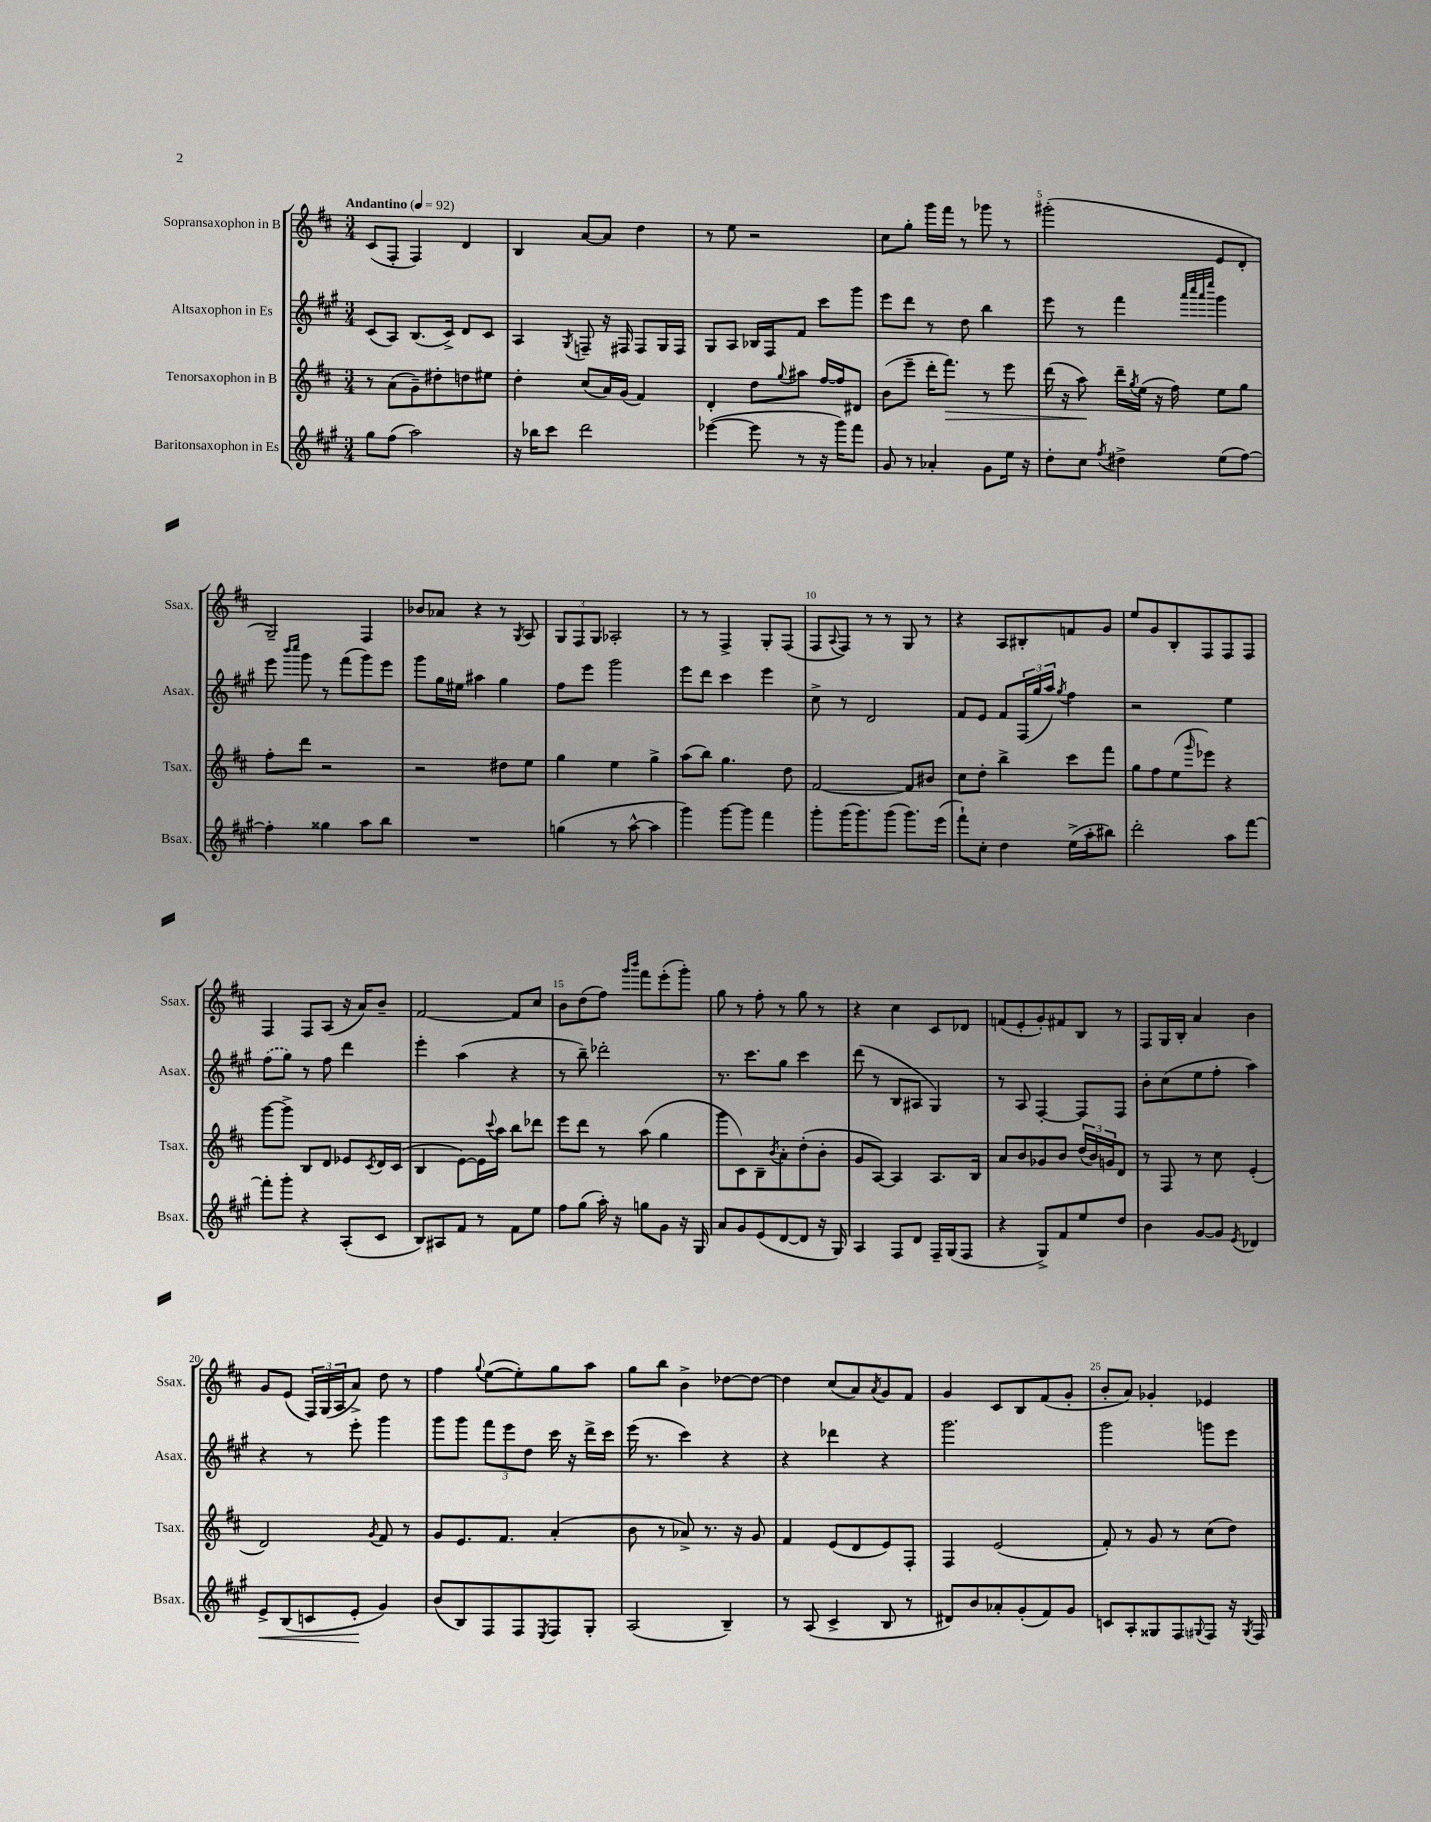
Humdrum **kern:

**kern	**dynam	**kern	**dynam	**kern	**kern
*part4	*part4	*part3	*part3	*part2	*part1
*staff4	*staff4	*staff3	*staff3	*staff2	*staff1
*I"Baritonsaxophon in Es	*	*I"Tenorsaxophon in B	*	*I"Altsaxophon in Es	*I"Sopransaxophon in B
*I'Bsax.	*	*I'Tsax.	*	*I'Asax.	*I'Ssax.
*clefG2	*	*clefG2	*	*clefG2	*clefG2
*k[f#c#g#]	*	*k[f#c#]	*	*k[f#c#g#]	*k[f#c#]
*M3/4	*	*M3/4	*	*M3/4	*M3/4
*MM92	*	*MM92	*	*MM92	*MM92
=1	=1	=1	=1	=1	=1
!	!	!	!	!	!LO:TX:a:B:t=Andantino
8gg#\L	.	8r	.	(8c#/L	(8c#/L
(8ff#\J	.	(8a\L	.	8A/J)	8F#'/J
2aa\)	.	8g~\)	.	(8.B/L	4F#/)
.	.	8dd#X'\	.	.	.
.	.	.	.	16c#^/Jk)	.
.	.	8ddn\	.	8d/L	4d/
.	.	8ee#X\J	.	8c#/J	.
=2	=2	=2	=2	=2	=2
16r	.	4dd'\	.	4A/	4B/
16bb-X\KL	.	.	.	.	.
8ccc#\J	.	.	.	.	.
.	.	.	.	8qG#/	.
2ddd\	.	(8cc#/L	.	8Fn~/	[8a/L
.	.	16a/L)	.	16r	8a/J]
.	.	(16g/JJ	.	16F#X/	.
.	.	4f#/)	.	8F#/L	4dd\
.	.	.	.	16G#/L	.
.	.	.	.	16F#/JJ	.
=3	=3	=3	=3	=3	=3
([4eee-X\	.	4d'/	.	8G#/L	8r
.	.	.	.	8A/J	8ee\
8eee-\]	.	8dd\L	.	16B-X/LL	2r
.	.	.	.	16F#/J	.
.	.	8qqgg/	.	.	.
8r	.	8aa#X\J	.	8f#/J	.
16r	.	[16ff#/LL	.	8ccc#\L	.
16ggg#\KL)	.	16ff#/J]	.	.	.
8fff#\J	.	8d#X/J	.	8ggg#\J	.
=4	=4	=4	=4	=4	=4
8g#/	.	(8b\L	.	8eee\L	8cc#\L
8r	.	8eee~\J	.	8ddd\J	8gg'\J
4a-X'/	.	16ddd'\KL	.	8r	16ggg\LL
!	!	!	!LO:HP:b	!	!
.	.	8.fff#\J)	>	.	16fff#\JJ
.	.	.	.	8dd\	8r
8g#\L	.	8r	.	4bb\	8ggg-X\
16ee\Jk	.	8eee\	.	.	8r
16r	.	.	.	.	.
=5	=5	=5	=5	=5	=5
8dd'\L	.	(16ddd\	.	8eee\	(2ggg#X'\
.	.	16r	.	.	.
8cc#\J	.	8aa\)	.	8r	.
8qff#/	.	.	.	.	.
4dd#X^\	.	16ddd~\LL	]	4fff#\	.
.	.	8qgg/	.	.	.
.	.	(16ee\JJ	.	.	.
.	.	16r	.	.	.
.	.	16ff#\)	.	.	.
.	.	.	.	32qqaaa/LLL	.
.	.	.	.	32qqcccc#/	.
.	.	.	.	32qqaaa/	.
.	.	.	.	32qqeeee/JJJ	.
(8ee\L	.	8ee\L	.	4ggg#\	8e/L
[8ff#\J)	.	8gg\J	.	.	8d'/J
!!LO:LB:g=z
=6	=6	=6	=6	=6	=6
4ff#'\]	.	8ff#'\L	.	8eee\	2G~/)
.	.	.	.	16qqbbb/LL	.
.	.	.	.	16qqcccc#/JJ	.
.	.	8ddd\J	.	8ggg#\	.
4gg##X\	.	2r	.	8r	.
.	.	.	.	(8fff#\L	.
8aa\L	.	.	.	8ggg#\)	4F#/
8bb\J	.	.	.	8eee\J	.
=7	=7	=7	=7	=7	=7
2.r	.	2r	.	8ggg#\L	8b-X/L
.	.	.	.	16gg#\L	8a-X/J
.	.	.	.	16ee#X\JJ	.
.	.	.	.	4aa#X\	4r
.	.	8dd#X\L	.	4gg#\	8r
.	.	.	.	.	8qG/
.	.	8ee\J	.	.	8A/
=8	=8	=8	=8	=8	=8
(4ggn\	.	4gg\	.	8ff#\L	12G/L
.	.	.	.	.	12F#/
.	.	.	.	8eee\J	.
.	.	.	.	.	12G/J
8r	.	4ee\	.	2ggg#\	2A-X'/
[8aa^^\	.	.	.	.	.
4aa\]	.	4gg^\	.	.	.
=9	=9	=9	=9	=9	=9
4ggg#\)	.	(8aa\L	.	8eee\L	8r
.	.	8bb\J)	.	8ddd\J	8r
[8ggg#\L	.	4.gg\	.	4ccc#\	4F#^/
8ggg#\J]	.	.	.	.	.
4fff#\	.	.	.	4eee\	8G'/L
.	.	8dd\	.	.	(8F#/J
=10	=10	=10	=10	=10	=10
8ggg#'\L	.	[2f#/	.	8cc#^\	8F#/L
.	.	.	.	.	8qqA/
(16ggg#\K	.	.	.	8r	8F#/J)
8.ggg#\)	.	.	.	.	.
.	.	.	.	2d/	8r
(8ggg#\J	.	.	.	.	8r
8.ggg#\L)	.	8f#/L]	.	.	8G/
.	.	8b#X/J	.	.	8r
(16eee\Jk	.	.	.	.	.
=11	=11	=11	=11	=11	=11
8fff#`\L)	.	8cc#\L	.	8f#/L	4r
8cc#'\J	.	8dd'\J	.	8e/J	.
4dd\	.	4bb^\	.	8f#/L	8A/L
.	.	.	.	(24F#/L	8B#X'/
.	.	.	.	24gg#/	.
.	.	.	.	24aa/JJ)	.
.	.	.	.	8qgg#/	.
(16ee^\LL	.	8ccc#\L	.	4ff#\	8fn/
16aa'\J	.	.	.	.	.
8bb#X\J)	.	8fff#\J	.	.	8g/J
=12	=12	=12	=12	=12	=12
2ddd'\	.	8gg\L	.	2r	8ee/L
.	.	8ff#\	.	.	8g/
.	.	(8ee\	.	.	8B'/
.	.	16qqggg/	.	.	.
.	.	8eee-X\J)	.	.	8F#/
8aa\L	.	4r	.	4ee\	8F#/
[8fff#\J	.	.	.	.	8F#/J
!!LO:LB:g=z
=13	=13	=13	=13	=13	=13
8fff#'\L]	.	[8ggg\L	.	(8ff#\L	4F#/
8ggg#'\J	.	8ggg^\J]	.	8gg#\J)	.
4r	.	8B/L	.	8r	8F#/L
.	.	8d/J	.	8ff#\	(8A/J
(8A'/L	.	8e-X/L	.	4ddd\	16r
.	.	.	.	.	16a/KL)
.	.	8qc#/	.	.	.
8c#/J	.	16d/L	.	.	8b~/J
.	.	(16c#/JJ	.	.	.
=14	=14	=14	=14	=14	=14
8B/L)	.	4B/	.	4eee'\	[2f#/
8A#X/	.	.	.	.	.
8f#/J	.	[8e\L)	.	(4aa\	.
8r	.	16e\L]	.	.	.
.	.	8qqccc#/	.	.	.
.	.	16aa\JJ	.	.	.
8f#\L	.	8bb\L	.	4r	8f#/L]
8ee\J	.	8ddd-X\J	.	.	8cc#/J
=15	=15	=15	=15	=15	=15
8ff#\L	.	8eee\L	.	8r	8b\L
(8gg#\J	.	8ddd\J	.	8bb~\)	(8dd\
16aa'\)	.	8r	.	2ddd-X'\	8ff#\J)
16r	.	.	.	.	.
.	.	.	.	.	16qqggg/LL
.	.	.	.	.	16qqbbb/JJ
8ggn\L	.	(8aa\	.	.	8fff#\L
8g#\J	.	4gg\	.	.	(8eee'\
16r	.	.	.	.	8ggg'\J)
16G#/	.	.	.	.	.
=16	=16	=16	=16	=16	=16
8a/L	.	8ggg\L	.	8.r	8gg\
8g#/	.	8c#\)	.	.	8r
.	.	.	.	8.ccc#\L	.
(8e/	.	8B~\	.	.	8ff#'\
.	.	8qb/	.	.	.
[8d/	.	8a'\	.	8gg#\J	8r
8d/J]	.	(8dd'\	.	4ccc#\	8gg\
16r	.	8b'\J	.	.	8r
16G#/)	.	.	.	.	.
=17	=17	=17	=17	=17	=17
4A/	.	8g/L	.	(8ddd\	4r
.	.	[8A/J)	.	8r	.
8F#/L	.	4A/]	.	8B/L	4cc#\
8d/J	.	.	.	8A#X/J	.
16F#~/LL	.	8.A/L	.	4G#/)	8c#/L
(16G#/J	.	.	.	.	.
8F#/J	.	.	.	.	8d-X/J
.	.	16B/Jk	.	.	.
=18	=18	=18	=18	=18	=18
4r	.	8a/L	.	8r	(8fn/L
.	.	8b/	.	8A/	8e'/
8G#^/L)	.	8g-X/	.	[4F#'/	8g'/)
8f#/	.	8b/J	.	.	8f#X/
8ee/	.	(24dd/LL	.	8F#/L]	8B/J
.	.	24b/)	.	.	.
.	.	24gn/J	.	.	.
8dd/J	.	8d/J	.	8F#/J	8r
=19	=19	=19	=19	=19	=19
4b\	.	8r	.	8b'\L	8F#/L
.	.	8F#/	.	(8cc#\	16G/L
.	.	.	.	.	16B'/JJ
[8g#/L	.	8r	.	8ee\	4a/
8g#/J]	.	8cc#\	.	8ff#'\J	.
8qe/	.	.	.	.	.
4d-X/	.	(4e'/	.	4aa\)	4b\
!!LO:LB:g=z
=20	=20	=20	=20	=20	=20
!	!LO:HP:b	!	!	!	!
8e^/L	<	2d/)	.	4r	8g/L
(8B/	.	.	.	.	(8e/J
8cn/	.	.	.	8r	24F#/LL)
.	.	.	.	.	(24G/
.	.	.	.	.	24A/J
8e'/J	.	.	.	8eee'\	8a^/J)
.	.	8qg/	.	.	.
4g#/)	[	8f#/	.	4ggg#\	8dd\
.	.	8r	.	.	8r
=21	=21	=21	=21	=21	=21
(8b/L	.	8g/L	.	8ggg#\L	4ff#\
8B/)	.	8.e/	.	8ggg#\J	.
.	.	.	.	.	8qqgg/
8F#/	.	.	.	12fff#\L	([8ee\L
.	.	8.f#/J	.	.	.
.	.	.	.	12eee\	.
8F#/	.	.	.	.	8ee'\])
.	.	.	.	12dd\J	.
8qE/	.	.	.	.	.
8F#/	.	(4a'/	.	16ccc#\	8gg\
.	.	.	.	16r	.
8G#'/J	.	.	.	16ddd^\LL	8aa\J
.	.	.	.	16ccc#\JJ	.
=22	=22	=22	=22	=22	=22
(2A/	.	8b\	.	(16eee\	8gg\L
.	.	.	.	8.r	.
.	.	8r	.	.	8bb\J
.	.	8a-X^/)	.	4ccc#\)	4b^\
.	.	8.r	.	.	.
4B~/)	.	.	.	4r	[8dd-X\L
.	.	16r	.	.	.
.	.	8g/	.	.	8dd-\J_
=23	=23	=23	=23	=23	=23
8r	.	4f#/	.	4r	4dd-\]
(8A/	.	.	.	.	.
4c#^/	.	(8e/L	.	4ddd-X\	(8cc#/L
.	.	8d/	.	.	8a/)
.	.	.	.	.	8qa/
8B/	.	8e/)	.	4r	8g/
8r	.	8F#'/J	.	.	8f#/J
=24	=24	=24	=24	=24	=24
8d#X/L)	.	4F#/	.	2.ggg#\	4g/
8b/	.	.	.	.	.
8a-X'/	.	(2e/	.	.	8c#/L
(8g#'/	.	.	.	.	8B/
8f#/)	.	.	.	.	(8f#/
8g#/J	.	.	.	.	8g'/J
=25	=25	=25	=25	=25	=25
8cn/L	.	8f#'/)	.	2ggg#\	8b'/L
8A'/	.	8r	.	.	8a/J)
8G##X/	.	8g/	.	.	4g-X'/
8F#/	.	8r	.	.	.
8qqG#X/	.	.	.	.	.
8F#/J	.	(8cc#\L	.	8gggn\L	4e-X/
16r	.	8dd\J)	.	8eee\J	.
8qG#/	.	.	.	.	.
16F#/	.	.	.	.	.
==	==	==	==	==	==
*-	*-	*-	*-	*-	*-
